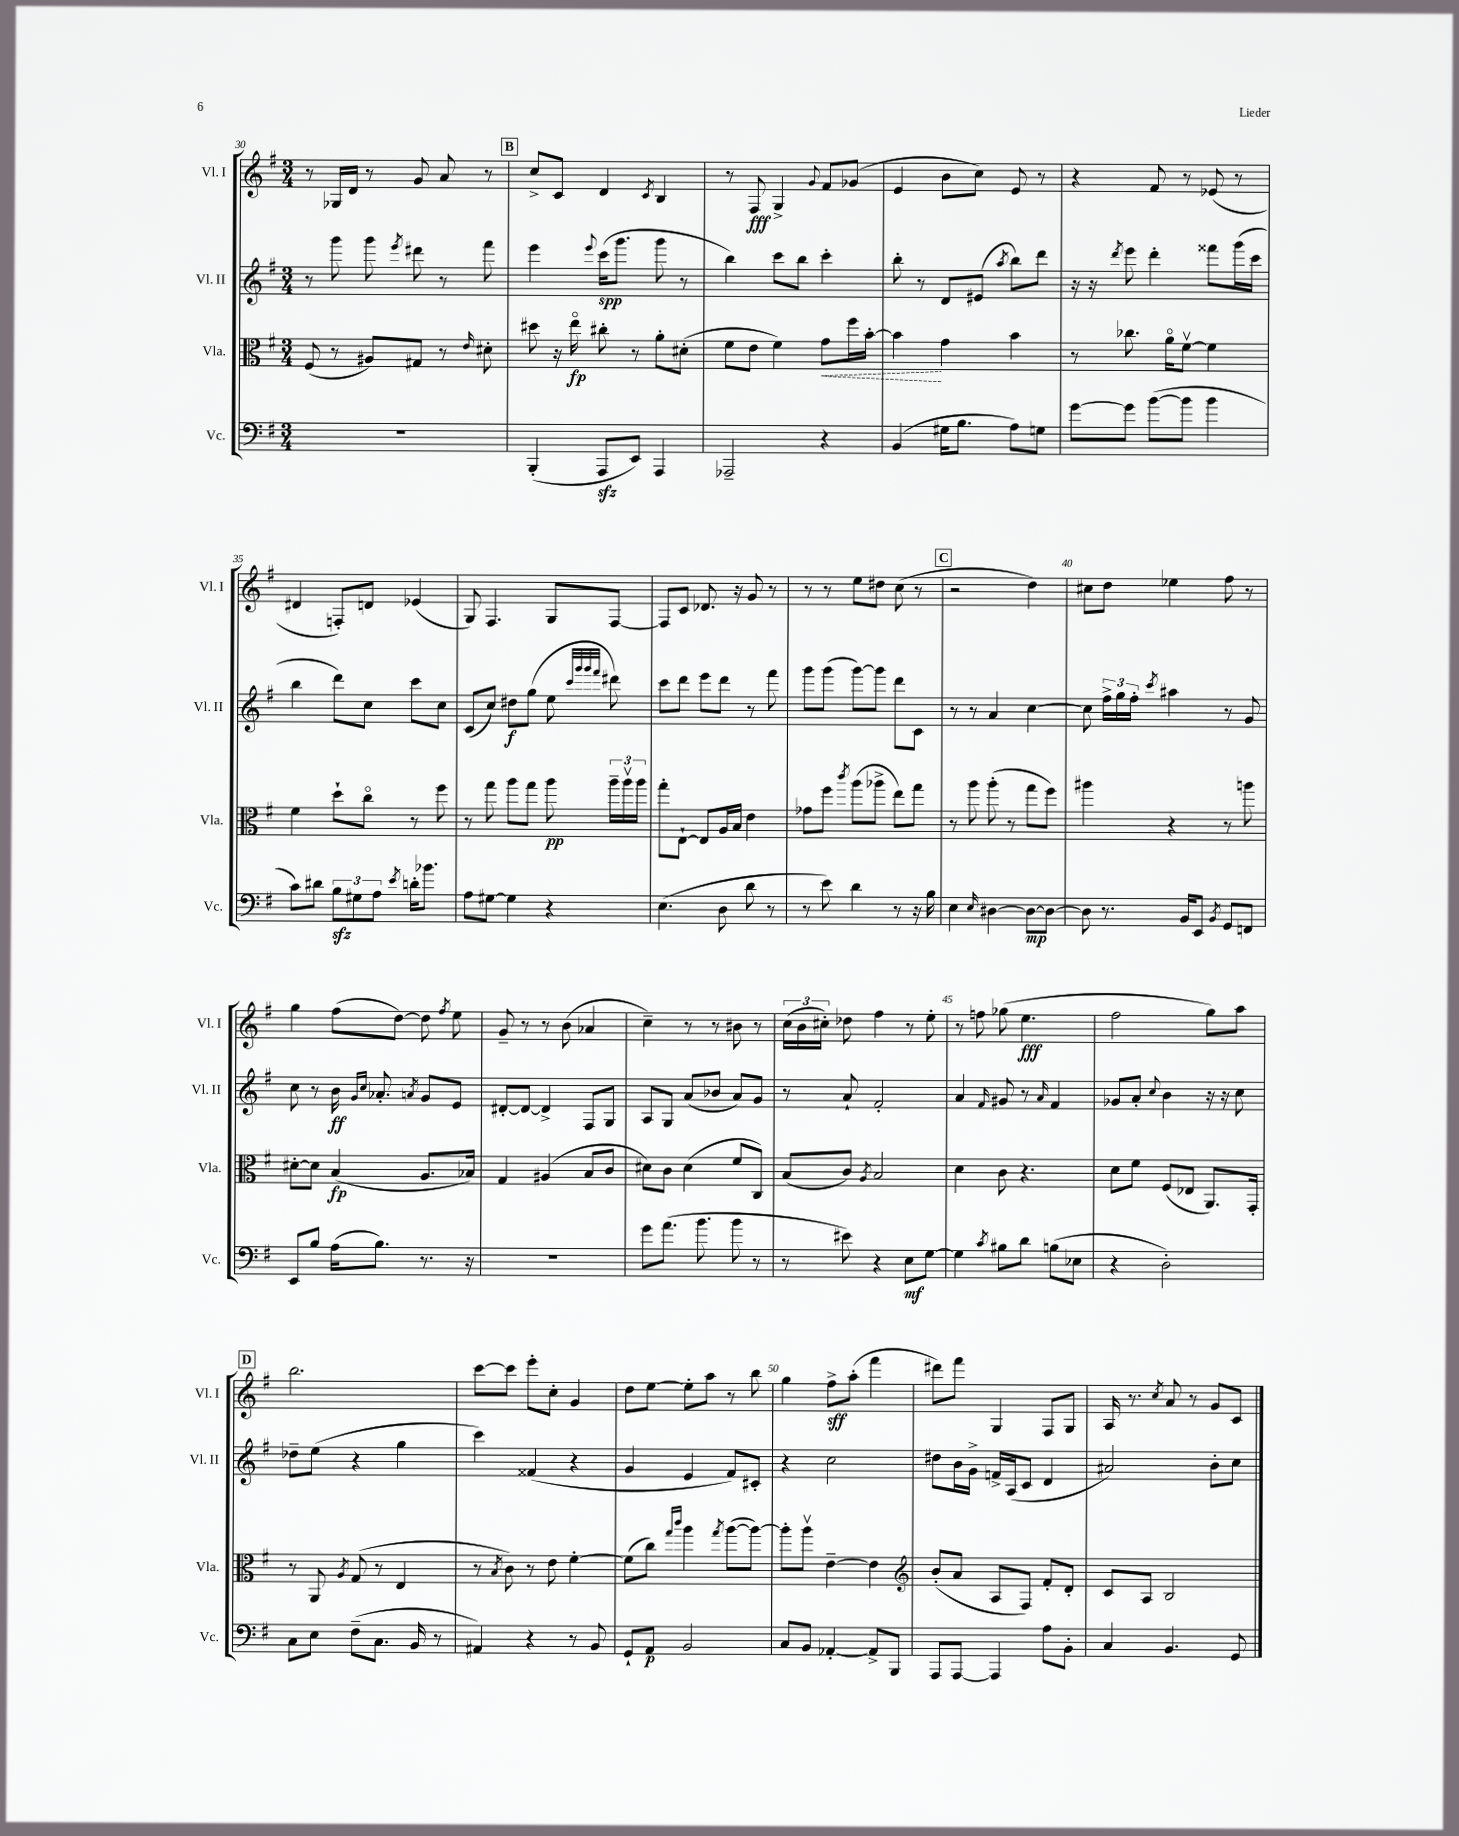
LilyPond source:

<<
\new StaffGroup <<
\new Staff = "s0" \with { instrumentName = "Vl. I" shortInstrumentName = "Vl. I" } {
    \clef treble \key g \major \numericTimeSignature \time 3/4
    \autoBeamOff r8 ges16[ d'16] r8 g'8 a'8 r8 |
    \mark \markup { \box "B" } c''8[-> c'8] d'4 \acciaccatura { c'8 } b4 |
    r8 fis8\fff g4-> \appoggiatura { g'8 } fis'8[ ges'8]( |
    e'4 b'8[ c''8]) e'8 r8 |
    r4 fis'8 r8 ees'8( r8 |
    dis'4 f8[-.) d'8] ees'4( |
    g8) fis4. g8[ fis8]~ |
    fis8[ c'8] des'8. r16 g'8 r8 |
    r8 r8 e''8[ dis''8] c''8( r8 |
    \mark \markup { \box "C" } r2 d''4) |
    cis''8[ d''8] ees''4 fis''8 r8 |
    g''4 fis''8[( d''8]~) d''8 \acciaccatura { fis''8 } e''8 |
    g'8-- r8 r8 b'8( aes'4 |
    c''4--) r8 r8 bis'8 r8 |
    \tuplet 3/2 { c''16[( b'16 cis''16]-.) } des''8 fis''4 r8 e''8-. |
    r8 f''8 ges''8( e''4.\fff |
    fis''2 g''8[) a''8] |
    \mark \markup { \box "D" } b''2. |
    c'''8[~ c'''8] e'''8[-. c''8]-. g'4 |
    d''8[ e''8]~ e''8[-. a''8] r8 b''8 |
    g''4 fis''8[->\sff a''8]-.( fis'''4 |
    dis'''8[) fis'''8] g4 fis8[ g8] |
    a16 r8. \acciaccatura { c''8 } a'8 r8 g'8[ c'8] \bar "|." |
}
\new Staff = "s1" \with { instrumentName = "Vl. II" shortInstrumentName = "Vl. II" } {
    \clef treble \key g \major \numericTimeSignature \time 3/4
    \autoBeamOff r8 g'''8 g'''8 \acciaccatura { e'''8 } dis'''8 r8 fis'''8 |
    \mark \markup { \box "B" } e'''4 \appoggiatura { e'''8 } c'''16[\spp( g'''8.] g'''8 r8 |
    b''4) c'''8[ b''8] c'''4-. |
    b''8-. r8 d'8[ eis'8]( \acciaccatura { a''8 } b''8[) d'''8] |
    r16 r16 \acciaccatura { d'''8 } e'''8 d'''4-. fisis'''8[ g'''16( c'''16] |
    b''4 d'''8[) c''8] c'''8[ c''8] |
    c'8[( c''8]) dis''8[\f g''8]( e''8 \grace { c'''32[ g'''32 g'''32 fis'''32] } dis'''8) |
    c'''8[ d'''8] e'''8[ d'''8] r8 fis'''8 |
    g'''8[ g'''8]( g'''8[~) g'''8] d'''8[ c'8] |
    \mark \markup { \box "C" } r8 r8 a'4 c''4~ |
    c''8 \tuplet 3/2 { fis''16[-> g''16 fis''16]-. } \acciaccatura { c'''8 } ais''4 r8 g'8 |
    c''8 r8 b'16\ff \grace { g'16[ c''16] } aes'8.-. \acciaccatura { a'8 } g'8[ e'8] |
    dis'8[~-. dis'8]~ dis'4-> fis8[ g8] |
    a8[ g8] a'8[( bes'8] a'8[) g'8] |
    r8 a'8-! fis'2-. |
    a'4 \grace { fis'16 } gis'8 r8 \grace { a'16 } fis'4 |
    ges'8[ a'8]-. \appoggiatura { c''8 } b'4 r16 r16 c''8 |
    \mark \markup { \box "D" } des''8[-- e''8]( r4 g''4 |
    c'''4) fisis'4( r4 |
    g'4 e'4 fis'8[) cis'8]-. |
    r4 c''2 |
    dis''8[ b'16 g'16]-> f'16[-> a16( c'8] d'4 |
    ais'2) b'8[-. c''8] \bar "|." |
}
\new Staff = "s2" \with { instrumentName = "Vla." shortInstrumentName = "Vla." } {
    \clef alto \key g \major \numericTimeSignature \time 3/4
    \autoBeamOff fis8( r8 ais8[) gis8] r8 \grace { e'16 } dis'8-. |
    \mark \markup { \box "B" } dis''8 r16 e''16\flageolet\fp cis''8-. r8 a'8[-. dis'8]-.( |
    fis'8[ e'8] fis'4) \once \override Hairpin.style = #'dashed-line g'8[\< fis''16 b'16]~-. |
    b'4\! g'4 b'4 |
    r8 ces''8. a'16[\flageolet fis'8]~\upbow fis'4 |
    fis'4 d''8[-! c''8]\flageolet r8 fis''8 |
    r8 g''8 a''8[ g''8] a''8\pp \tuplet 3/2 { a''16[-- a''16\upbow a''16] } |
    g''8[-. e8]~-! e8[ a16 b16] e'4 |
    ges'8[ fis''8] \acciaccatura { c'''8 } a''8[( aes''8]-> e''8[) g''8] |
    \mark \markup { \box "C" } r8 a''8 a''8-.( r8 g''8[ fis''8]) |
    ais''4 r4 r8 a''8 |
    dis'8[~-. dis'8] b4\fp( a8.[ bes16]) |
    g4 ais4( b8[ c'8] |
    dis'8[) c'8] dis'4( fis'8[ c8]) |
    b8[( c'8]) \acciaccatura { a8 } b2 |
    d'4 c'8 r4. |
    d'8[ fis'8] fis8[( ees8] a,8.[) g,16]-. |
    \mark \markup { \box "D" } r8 a,8 \acciaccatura { a8 } g8( r8 e4 |
    r8 \acciaccatura { b8 } c'8) r8 e'8 fis'4~-. |
    fis'8[( c''8]) \grace { g''16[ c'''16] } a''4 \acciaccatura { g''8 } a''8[~( a''8]~) |
    a''8[-. a''8]\upbow e'4~-- e'4 |
    \clef treble b'8[-.( a'8] a8[ fis8]) fis'8[-. d'8]-. |
    c'8[ a8] b2 \bar "|." |
}
\new Staff = "s3" \with { instrumentName = "Vc." shortInstrumentName = "Vc." } {
    \clef bass \key g \major \numericTimeSignature \time 3/4
    \autoBeamOff R2. |
    \mark \markup { \box "B" } b,,4-.( a,,8[\sfz e,8]) a,,4 |
    aes,,2-- r4 |
    b,4( gis16[ b8.] a8[) g8] |
    g'8[~ g'8] b'8[~( b'8] b'4 |
    c'8[) dis'8] \tuplet 3/2 { b8[\sfz gis8 a8] } \acciaccatura { e'8 } d'16[-. bes'8.] |
    a8[ gis8]~ gis4 r4 |
    e4.( d8 d'8 r8 |
    r8 e'8) d'4 r8 r16 b16 |
    \mark \markup { \box "C" } e4 \grace { e16 } dis4~ dis8[~\mp dis8]~ |
    dis8 r8. b,16[ e,8] \acciaccatura { b,8 } g,8[ f,8] |
    e,8[ b8] a16[( b8.]) r8. r16 |
    R2. |
    g'8[ a'8.]( b'8. b'8 r8 |
    r8 eis'8) r4 e8[\mf g8]~ |
    g4 \acciaccatura { c'8 } bis8[ d'8] b8[( ees8] |
    r4 d2-.) |
    \mark \markup { \box "D" } c8[ e8] fis8[--( c8.] b,16 r8 |
    ais,4) r4 r8 b,8 |
    g,8[-! a,8]\p b,2 |
    c8[ b,8] aes,4~-. aes,8[-> b,,8] |
    a,,8[ a,,8]~ a,,4 a8[ b,8]-. |
    c4 b,4. g,8 \bar "|." |
}
>>
>>
\layout { \context { \Score currentBarNumber = #30 \override BarNumber.break-visibility = ##(#f #t #t) barNumberVisibility = #(every-nth-bar-number-visible 5) } }
